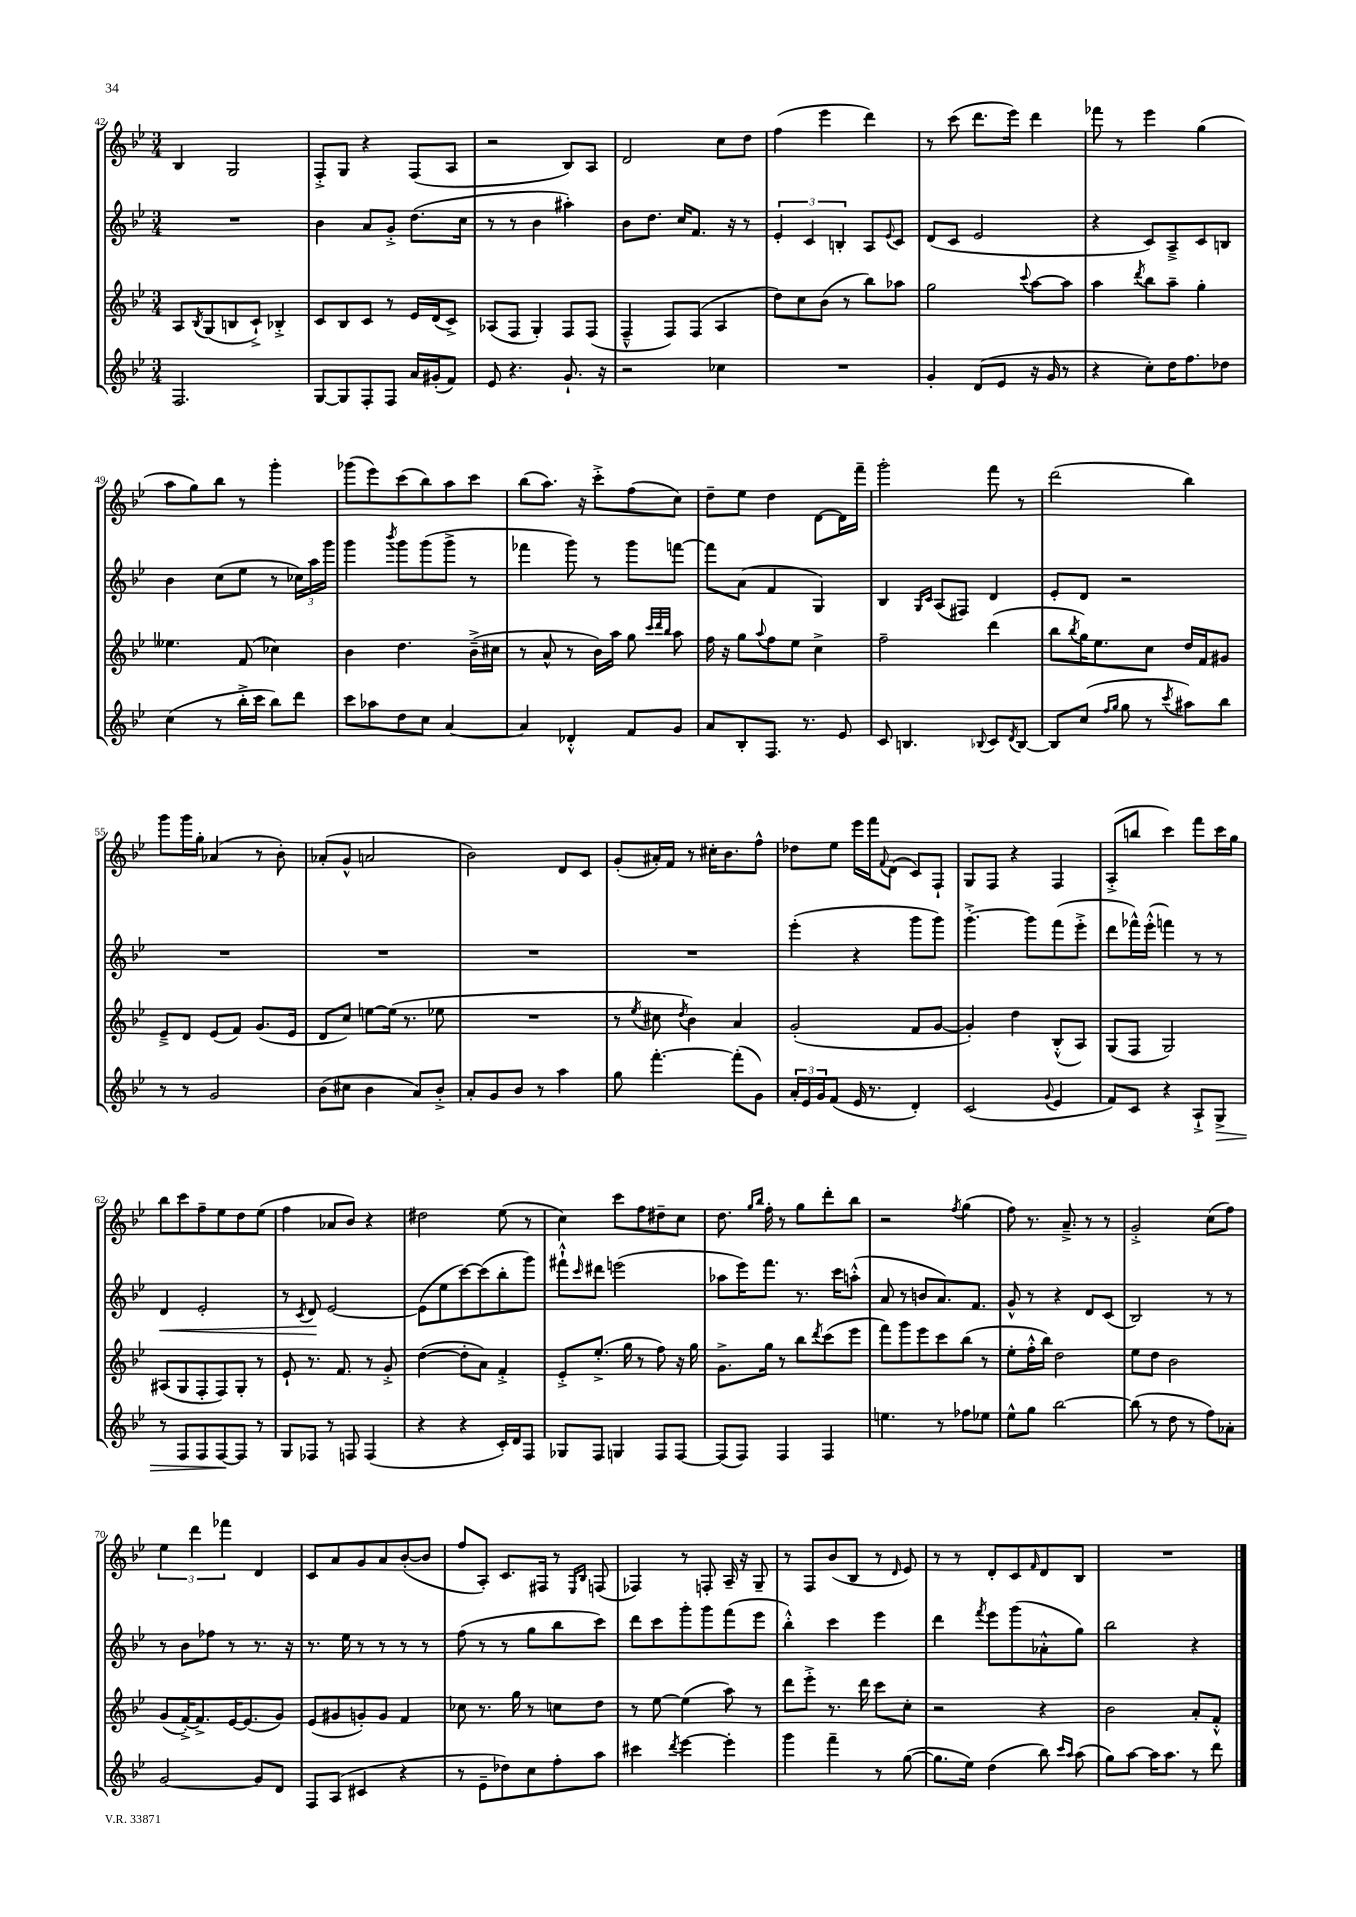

**kern	**kern	**kern	**kern
*staff4	*staff3	*staff2	*staff1
*clefG2	*clefG2	*clefG2	*clefG2
*k[b-e-]	*k[b-e-]	*k[b-e-]	*k[b-e-]
*M3/4	*M3/4	*M3/4	*M3/4
2.F	8A	2.r	4B-
.	8qB-	.	.
.	(8G	.	.
.	8B	.	2G
.	8c`^)	.	.
.	4B-'^	.	.
=	=	=	=
[8G	8c	4b-	8F'^
8G]	8B-	.	8G
8F'	8c	8a	4r
8F	8r	8g'^	.
16a	16e-	(8.dd	(8F
(16g#'	(16d	.	.
8f)	8c^)	.	8A
.	.	16cc	.
=	=	=	=
8e-	(8A-	8r	2r
4.r	8F	8r	.
.	4G')	4b-	.
8.g`	8F	4aa#')	8B-)
.	(8F	.	8A
16r	.	.	.
=	=	=	=
2r	4F~^^	8b-	2d
.	.	8.dd	.
.	8F)	.	.
.	.	16cc	.
.	(8F	8.f	.
4cc-	4A	.	8cc
.	.	16r	.
.	.	8r	8dd
=	=	=	=
2.r	8dd)	6e-'	(4ff
.	8cc	.	.
.	.	6c	.
.	(8b-	.	4eee-
.	.	6B'	.
.	8r	.	.
.	8bb-)	8A	4ddd)
.	.	8qqe-	.
.	8aa-	8c	.
=	=	=	=
4g'	2gg	(8d	8r
.	.	8c	(8ccc
(8d	.	2e-	8.ddd
8e-	.	.	.
.	.	.	16eee-)
.	8qqccc	.	.
16r	[8aa	.	4ddd
16g	.	.	.
8r	8aa]	.	.
=	=	=	=
4r	4aa	4r	8fff-
.	.	.	8r
.	8qddd	.	.
8cc')	8bb-	8c)	4eee-
16dd	8aa~	8A~^	.
8.ff	.	.	.
.	4gg'	8c	(4gg
8dd-	.	8B	.
=	=	=	=
(4cc	4.ee--	4b-	8aa
.	.	.	8gg)
8r	.	(8cc	8bb-
16bb-'^	(8f	8ee-	8r
16ccc	.	.	.
8bb-)	4cc-)	8r	4ggg'
8ddd	.	24cc-)	.
.	.	24aa	.
.	.	24ggg	.
=	=	=	=
8ccc	4b-	4ggg	(8ggg-
8aa-	.	.	8eee-)
.	.	8qbbb-	.
8dd	4.dd	8ggg	(8ccc
8cc	.	(8ggg	8bb-)
[4a	.	8ggg^	8aa
.	(16b-~^	8r	8ccc
.	16cc#	.	.
=	=	=	=
4a]	8r	4fff-	(8bb-
.	8a^^	.	8.aa)
4d-'^^	8r	8ggg)	.
.	.	.	16r
.	16b-)	8r	8ccc'^
.	16aa	.	.
8f	8gg	8ggg	(8ff
.	32qqccc	.	.
.	32qqddd	.	.
.	32qqbb-	.	.
8g	8aa	[8fff	8cc)
=	=	=	=
8a	16ff	8fff]	8dd~
.	16r	.	.
8B-'	8gg	(8a	8ee-
.	8qqaa	.	.
8.F	8ff	4f	4dd
.	8ee-	.	.
8.r	.	.	.
.	4cc^	4G)	[8d
8e-	.	.	16d]
.	.	.	16fff~
=	=	=	=
8c	2ff~	4B-	2ggg'
4.B	.	.	.
.	.	16qqG	.
.	.	16qqc	.
.	.	(8A	.
.	.	8F#)	.
8qqB-	.	.	.
8c	(4ddd	4d	8fff
8qd	.	.	.
[8B-	.	.	8r
=	=	=	=
8B-]	8bb-	8e-'	(2ddd
.	8qbb-	.	.
(8cc	16gg)	8d	.
.	8.ee-	.	.
16qqff	.	.	.
16qqgg	.	.	.
8gg	.	2r	.
8r	8cc	.	.
8qccc	.	.	.
8aa#)	16dd	.	4bb-)
.	16f	.	.
8bb-	8g#	.	.
=	=	=	=
8r	8e-~^	2.r	8ggg
8r	8d	.	16ggg
.	.	.	16gg'
2g	(8e-	.	(4a-
.	8f)	.	.
.	(8.g	.	8r
.	.	.	8b-')
.	16e-	.	.
=	=	=	=
(8b-	8d	2.r	(8a-'
8cc#	8cc)	.	8g^^
4b-	[8ee	.	2a
.	(16ee]	.	.
.	8.r	.	.
8a)	.	.	.
8b-'^	8ee-	.	.
=	=	=	=
8a'	2.r	2.r	2b-)
8g	.	.	.
8b-	.	.	.
8r	.	.	.
4aa	.	.	8d
.	.	.	8c
=	=	=	=
8gg	8r	2.r	(8g'
.	8qee-	.	.
[4.fff'	8cc#	.	16a#')
.	.	.	16f
.	8qdd	.	.
.	4b-)	.	8r
.	.	.	16cc#'
.	.	.	8.b-
(8fff']	4a	.	.
8g)	.	.	8ff^^
=	=	=	=
24a'	(2g'	(4eee-'	8dd-
24e-	.	.	.
24g	.	.	.
(8f	.	.	8ee-
16e-	.	4r	16eee-
8.r	.	.	16fff
.	.	.	8qqf
.	.	.	(8d
4d')	8f	8ggg	8c)
.	[8g	8ggg)	8F`
=	=	=	=
(2c	4g'])	[4.ggg'^	8G
.	.	.	8F
.	4dd	.	4r
.	.	8ggg]	.
8qqg	.	.	.
4e-	(8B-'^^	(8fff	4F
.	8A)	8eee-'^	.
=	=	=	=
8f)	(8G	8ddd	(8A'^
8c	8F	16fff-^^)	8bb
.	.	(16eee-'^^	.
4r	2G)	4fff)	4ccc)
8A`^	.	8r	8fff
8G^	.	8r	16ccc
.	.	.	16gg
=	=	=	=
8r	(8A#	4d	8bb-
8F	8G	.	8ccc
8F	8F'	2e-'	8ff~
[8F	8F)	.	8ee-
8F]	8G'	.	8dd
8r	8r	.	(8ee-
=	=	=	=
8G	8e-`	8r	4ff
.	.	8qc	.
8F-	8.r	8d	.
8r	.	[2e-	8a-
.	8.f	.	.
8F	.	.	8b-)
(4F	8r	.	4r
.	8g'^	.	.
=	=	=	=
4r	([4dd	(8e-]	2dd#
.	.	8ee-	.
4r	8dd']	[8ccc)	.
.	8a)	(8ccc]	.
16c')	4f'^	8bb-'	(8ee-
16d	.	.	.
8F	.	8ggg)	8r
=	=	=	=
8G-	8e-'^	8fff#`^^	4cc)
.	.	16qqccc	.
8F	(8.ee-'^	8ddd#	.
4G	.	(2eee	8ccc
.	16gg	.	.
.	8r	.	8ff
8F	8ff)	.	8dd#~
[8F	16r	.	8cc
.	16gg	.	.
=	=	=	=
(8F]	8.g^	8aa-	8.dd
8F)	.	16eee-)	.
.	.	.	16qqgg
.	.	.	16qqbb-
.	16gg	8.fff	16ff'
4F	8r	.	8r
.	8bb-	8.r	8gg
.	8qddd	.	.
4F	(8ccc	.	8ddd'
.	.	16ccc	.
.	8eee-	(8aa'^^	8bb-
=	=	=	=
4.ee	8fff)	8a	2r
.	8ggg	8r	.
.	8eee-	8b	.
8r	8ccc	8.a)	.
.	.	.	8qff
8ff-	(8bb-	.	(4gg
.	.	8.f	.
8ee-	8r	.	.
=	=	=	=
8ee-^^	8ee-'	8g^^	8ff)
8gg	16ff'^^	8r	8.r
.	16bb-)	.	.
[2bb-	2dd	4r	.
.	.	.	8.a~^
.	.	8d	8r
.	.	(8c	8r
=	=	=	=
(8bb-]	8ee-	2B-)	2g'^
8r	8dd	.	.
8dd	2b-	.	.
8r	.	.	.
8ff)	.	8r	(8cc
8a-'	.	8r	8ff)
=	=	=	=
[2g	(8g	8r	6ee-
.	[16f'^)	8b-	.
.	.	.	6ddd
.	8.f^]	.	.
.	.	8ff-	.
.	.	.	6fff-
.	[16e-	8r	.
.	(8.e-]	.	.
8g]	.	8.r	4d
8d	8g)	.	.
.	.	16r	.
=	=	=	=
8F	(8e-	8.r	8c
(8A	8g#	.	8a
.	.	16ee-	.
4c#	8g')	8r	8g
.	8g	8r	8a
4r	4f	8r	([8b-'
.	.	8r	8b-]
=	=	=	=
8r	8cc-	(8ff	8ff
8e-~	8.r	8r	8A')
8dd-)	.	8r	8.c
.	16gg	.	.
8cc	8r	8gg	.
.	.	.	16F#
8ff'	8cc	8bb-	8r
.	.	.	16qqE-
.	.	.	16qqB-
8aa	8dd	8ccc)	(8F
=	=	=	=
4ccc#	8r	8ddd	4F-)
.	[8ee-	8ccc	.
8qddd	.	.	.
[4eee-	(4ee-]	8ggg'	8r
.	.	8ggg	8F'
4eee-']	8aa)	(8fff	16A~
.	.	.	16r
.	8r	8eee-	8G~
=	=	=	=
4ggg	8ddd	4bb-'^^)	8r
.	8eee-'^	.	8F
4fff~	8.r	4ccc	(8b-
.	.	.	8B-
.	16ddd	.	.
8r	8ccc	4eee-	8r
.	.	.	16qqd
([8gg	8cc'	.	8e-)
=	=	=	=
8.gg]	2r	4ddd	8r
.	.	.	8r
16ee-)	.	.	.
.	.	8qfff	.
(4dd	.	8eee-	8d'
.	.	(8ggg	8c
.	.	.	16qqf
8bb-)	4r	8a-'^^	8d
16qqccc	.	.	.
16qqaa	.	.	.
(8aa	.	8gg)	8B-
=	=	=	=
8gg)	2b-	2bb-	2.r
[8aa	.	.	.
16aa]	.	.	.
8.aa	.	.	.
8r	8a'	4r	.
8ddd	8f'^^	.	.
==	==	==	==
*-	*-	*-	*-
